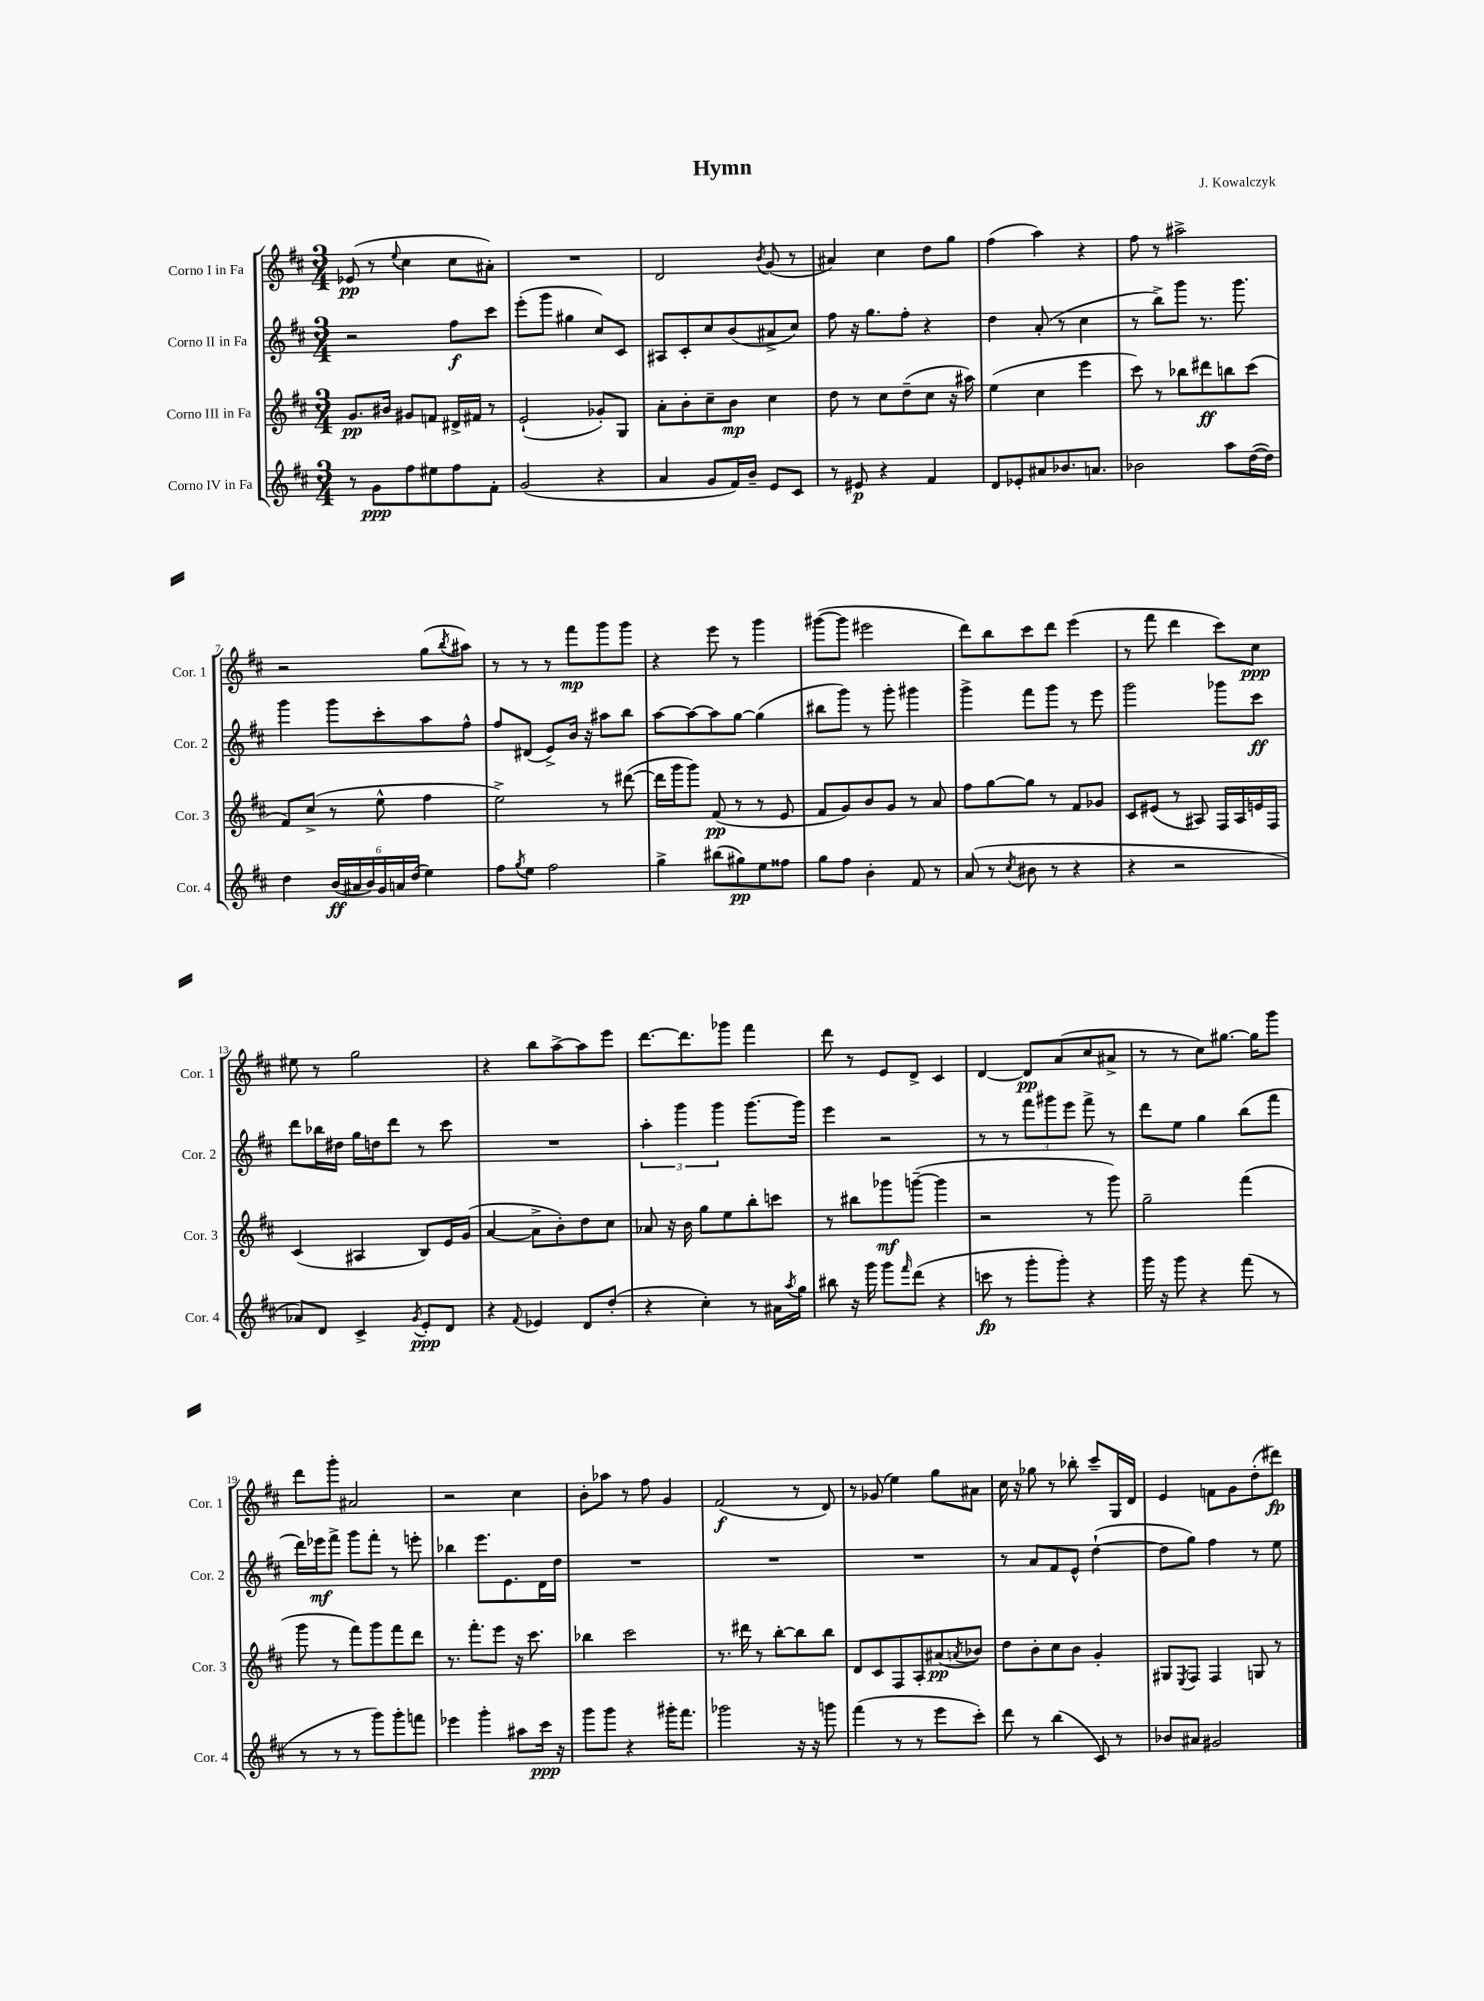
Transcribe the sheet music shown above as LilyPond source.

\header { title = "Hymn" composer = "J. Kowalczyk" }
<<
\new StaffGroup <<
\new Staff = "s0" \with { instrumentName = "Corno I in Fa" shortInstrumentName = "Cor. 1" } {
    \clef treble \key d \major \numericTimeSignature \time 3/4
    ees'8\pp( r8 \appoggiatura { e''8 } cis''4 cis''8 ais'8-.) |
    R2. |
    d'2 \acciaccatura { b'8 } g'8( r8 |
    ais'4) cis''4 d''8 g''8 |
    fis''4( a''4) r4 |
    fis''8 r8 ais''2-> |
    r2 g''8( \acciaccatura { b''8 } ais''8) |
    r8 r8 r8 fis'''8\mp g'''8 g'''8 |
    r4 e'''8 r8 g'''4 |
    gis'''8~( gis'''8 eis'''2 |
    d'''8) b''8 cis'''8 d'''8 e'''4( |
    r8 fis'''8 d'''4 cis'''8) cis''8\ppp |
    eis''8 r8 g''2 |
    r4 b''8 a''8~-> a''8 e'''8 |
    d'''8.~ d'''8. ges'''8 fis'''4 |
    d'''8 r8 e'8 d'8-> cis'4 |
    d'4~ d'8\pp a'8( cis''8 ais'8-> |
    r8 r8 cis''8) gis''8.~ gis''16 g'''8 |
    d'''8 g'''8-. ais'2 |
    r2 cis''4 |
    b'8-. aes''8 r8 fis''8 g'4 |
    fis'2\f( r8 d'8) |
    r8 ges'8( e''4) g''8 ais'8 |
    cis''16 r16 ges''8 r8 bes''8-. cis'''8-- g16 d'16 |
    e'4 f'8 g'8 d''8-.( dis'''8\fp) \bar "|." |
}
\new Staff = "s1" \with { instrumentName = "Corno II in Fa" shortInstrumentName = "Cor. 2" } {
    \clef treble \key d \major \numericTimeSignature \time 3/4
    r2 fis''8\f cis'''8 |
    e'''8-.( g'''8 gis''4 cis''8) cis'8 |
    ais8 cis'8-. cis''8 b'8( ais'8-> cis''8) |
    fis''8 r16 g''8. fis''8-. r4 |
    d''4 a'8-.( r8 cis''4 |
    r8 b''8->) g'''8 r8. g'''8. |
    g'''4 g'''8 cis'''8-. a''8 fis''8-^ |
    fis''8 dis'8( e'8->) b'16 r16 ais''8 b''8 |
    a''8~ a''8~ a''8 g''8~ g''4( |
    bis''8 g'''8) r8 g'''8-. gis'''4 |
    g'''4-> fis'''8 g'''8 r8 e'''8 |
    g'''2 ges'''8 cis'''8\ff |
    d'''8 bes''16 dis''16 g''16 d''16 d'''8 r8 cis'''8 |
    R2. |
    \tuplet 3/2 { a''4-. g'''4 g'''4 } g'''8.~ g'''16 |
    e'''4 r2 |
    r8 r8 \tuplet 3/2 { fis'''8 gis'''8 e'''8 } fis'''8-> r8 |
    d'''8 e''8 g''4 b''8( fis'''8 |
    d'''16) ees'''16\mf fis'''8-> g'''8 fis'''8-. r8 e'''8-. |
    bes''4 e'''8. e'8. d'16 d''16 |
    R2. |
    R2. |
    R2. |
    r8 a'8 fis'8 e'8-^ d''4~-!( |
    d''8 g''8) fis''4 r8 e''8 \bar "|." |
}
\new Staff = "s2" \with { instrumentName = "Corno III in Fa" shortInstrumentName = "Cor. 3" } {
    \clef treble \key d \major \numericTimeSignature \time 3/4
    g'8.\pp bis'16 gis'8 f'8 dis'16-> fis'16 r8 |
    e'2-!( ges'8-.) g8 |
    a'8-. b'8-. cis''8-- b'8\mp cis''4 |
    d''8 r8 cis''8 d''8--( cis''8 r16 ais''16) |
    e''4( cis''4 e'''4 |
    cis'''8) r8 bes''8 dis'''8\ff b''8 cis'''8( |
    fis'8) cis''8->( r8 e''8-^ fis''4 |
    e''2->) r8 dis'''8~( |
    dis'''16 g'''16 g'''8) fis'8\pp( r8 r8 e'8 |
    fis'8 g'8) b'8 g'8 r8 a'8 |
    fis''8 g''8~ g''8 r8 fis'8 ges'8 |
    cis'8 eis'8( r8 ais8) fis16 ais16 e'16 fis16 |
    cis'4( ais4 b8) e'16 g'16( |
    a'4~ a'8-> b'8-.) d''8 cis''8 |
    aes'8 r16 b'16 g''8 e''8 b''8-. c'''8 |
    r8 bis''8 ges'''8\mf g'''8~--( g'''4 |
    r2 r8 g'''8) |
    g''2-- fis'''4( |
    g'''8 r8 fis'''8) g'''8 fis'''8 d'''8 |
    r8. fis'''8.-. e'''8 r16 cis'''8. |
    bes''4 cis'''2 |
    r8. dis'''16 r8 b''8~-. b''8 b''8 |
    d'8 cis'8 fis8 a8-. ais'8\pp( \acciaccatura { a'8 } bes'8) |
    d''8 b'8-. cis''8 b'8 g'4-. |
    gis8 \acciaccatura { e8 } fis8 fis4 g8 r8 \bar "|." |
}
\new Staff = "s3" \with { instrumentName = "Corno IV in Fa" shortInstrumentName = "Cor. 4" } {
    \clef treble \key d \major \numericTimeSignature \time 3/4
    r8 g'8\ppp fis''8 eis''8 fis''8 fis'8-. |
    g'2( r4 |
    a'4 g'8 fis'16) b'16-- e'8 cis'8 |
    r8 eis'8\p r4 fis'4 |
    d'8 ees'8-. ais'8 bes'8. a'8. |
    bes'2 a''8 d''16~( d''16) |
    d''4 \tuplet 6/4 { b'16\ff( ais'16 b'16) g'16 a'16 d''16( } e''4) |
    fis''8 \acciaccatura { g''8 } e''8 fis''2 |
    g''4-> bis''8( gis''8\pp) e''8 fisis''8 |
    g''8 fis''8 b'4-. fis'8 r8 |
    a'8( r8 \acciaccatura { cis''8 } bis'8 r8 r4 |
    r4 r2 |
    aes'8) d'8 cis'4-> \acciaccatura { g'8 } e'8-.\ppp d'8 |
    r4 \appoggiatura { fis'8 } ees'4 d'8 d''8-.( |
    r4 cis''4-.) r8 ais'16 \acciaccatura { a''8 } g''16 |
    bis''8 r16 g'''16 g'''8 \grace { fis'''16 } d'''8( r4 |
    c'''8\fp r8 g'''8-. g'''8-.) r4 |
    g'''16 r16 g'''8 r4 fis'''8( r8 |
    r8 r8 r8 g'''8) g'''8-. f'''8 |
    ees'''4 g'''4-. ais''8 cis'''16\ppp r16 |
    g'''8 g'''8 r4 gis'''16-. fis'''8. |
    ges'''2 r16 r16 g'''8 |
    fis'''4( r8 r8 e'''8 cis'''8-.) |
    d'''8 r8 b''4( cis'8) r8 |
    bes'8 ais'8 gis'2 \bar "|." |
}
>>
>>
